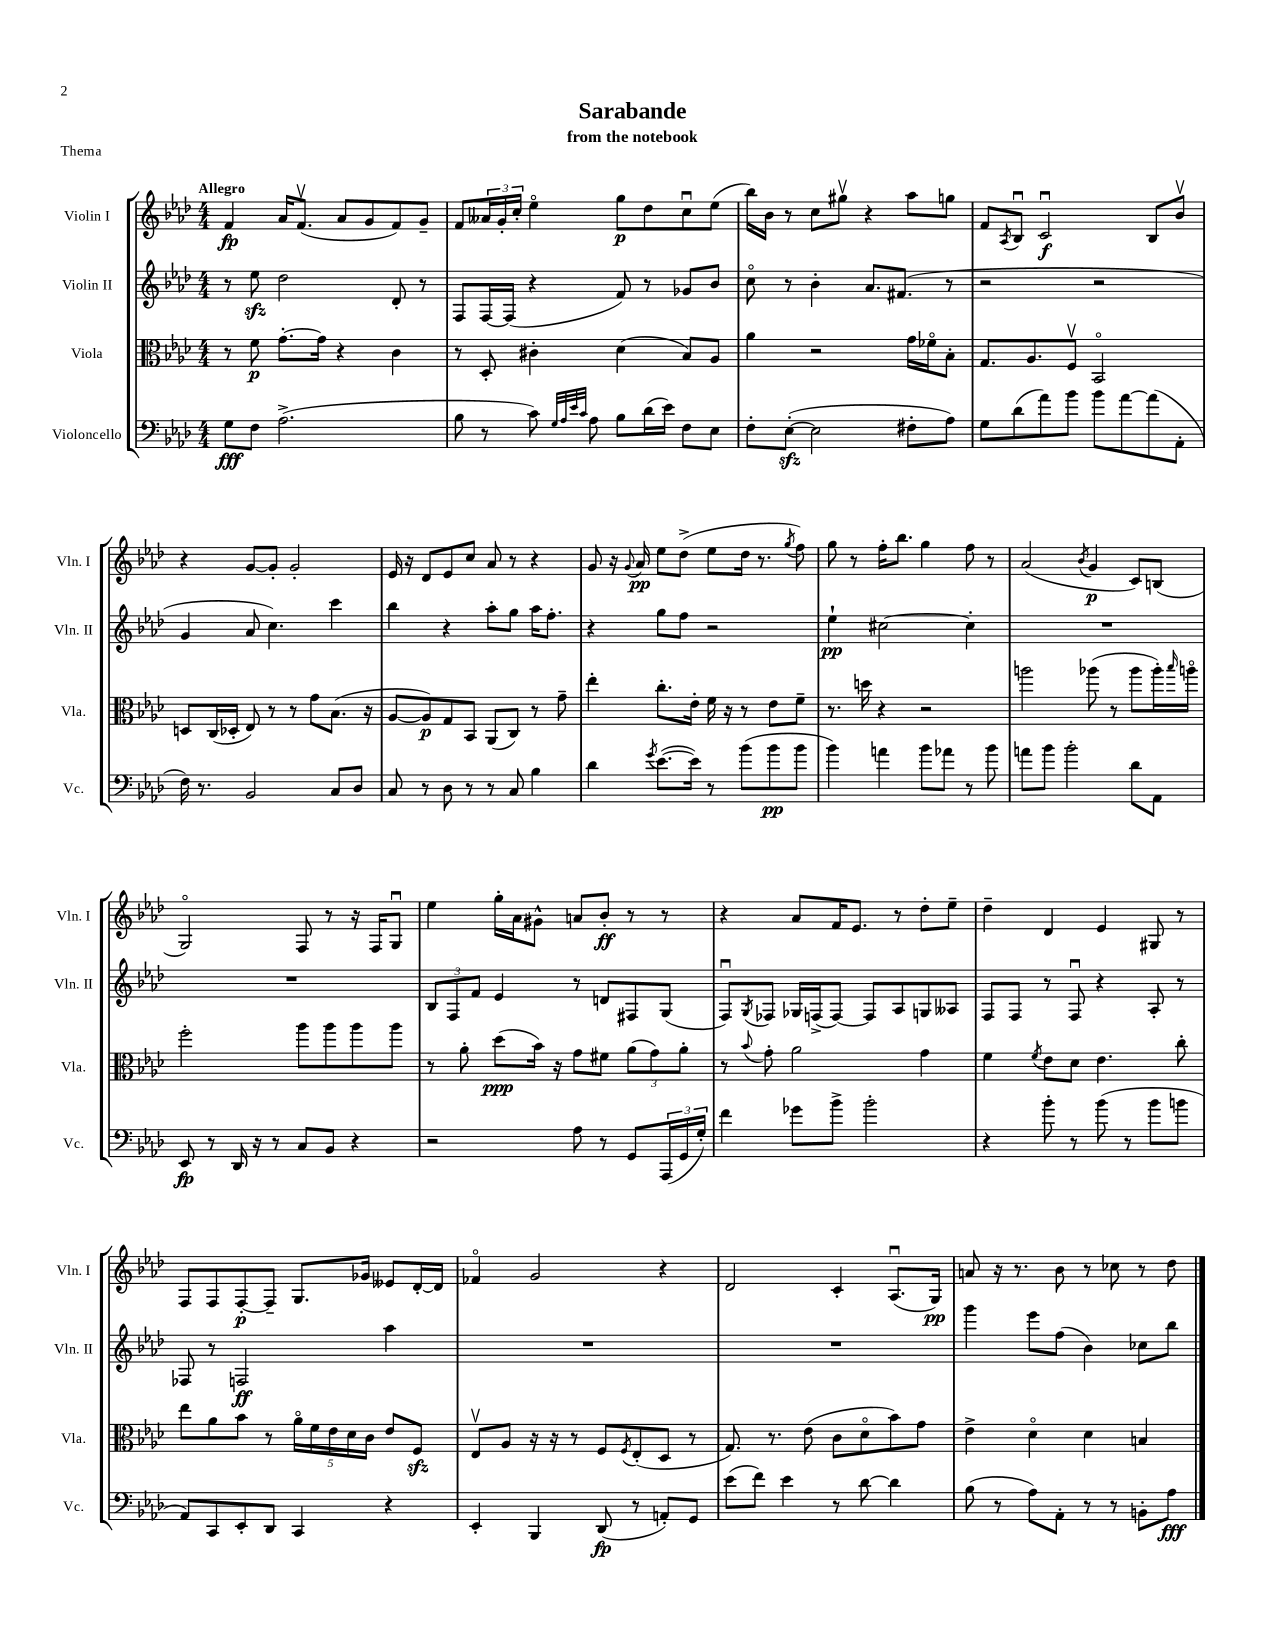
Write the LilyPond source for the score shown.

\header { title = "Sarabande" subtitle = "from the notebook" piece = "Thema" }
<<
\new StaffGroup <<
\new Staff = "s0" \with { instrumentName = "Violin I" shortInstrumentName = "Vln. I" } {
    \clef treble \key aes \major \numericTimeSignature \time 4/4 \tempo "Allegro"
    f'4\fp aes'16 f'8.\upbow( aes'8 g'8 f'8) g'8-- |
    f'8 \tuplet 3/2 { aeses'16 g'16-. c''16-. } ees''4\flageolet g''8\p des''8 c''8\downbow ees''8( |
    bes''16) bes'16 r8 c''8 gis''8\upbow r4 aes''8 g''8 |
    f'8 \acciaccatura { aes8 } bes8\downbow c'2\downbow\f bes8 bes'8\upbow |
    r4 g'8~ g'8-. g'2-. |
    ees'16 r16 des'8 ees'8 c''8 aes'8 r8 r4 |
    g'8 r16 \appoggiatura { g'8 } aes'16\pp ees''8 des''8->( ees''8 des''16 r8. \acciaccatura { g''8 } f''8) |
    g''8 r8 f''16-. bes''8. g''4 f''8 r8 |
    aes'2( \acciaccatura { bes'8 } g'4\p c'8) b8( |
    g2\flageolet) f8 r8 r16 f16 g8\downbow |
    ees''4 g''16-. aes'16 gis'8-^ a'8 bes'8-.\ff r8 r8 |
    r4 aes'8 f'16 ees'8. r8 des''8-. ees''8-- |
    des''4-- des'4 ees'4 gis8 r8 |
    f8 f8 f8~-.\p f8-- g8. ges'16 eeses'8 des'16~-. des'16 |
    fes'4\flageolet g'2 r4 |
    des'2 c'4-. aes8.\downbow( g16\pp) |
    a'8 r16 r8. bes'8 r8 ces''8 r8 des''8 \bar "|." |
}
\new Staff = "s1" \with { instrumentName = "Violin II" shortInstrumentName = "Vln. II" } {
    \clef treble \key aes \major \numericTimeSignature \time 4/4
    r8 ees''8\sfz des''2 des'8-. r8 |
    f8 f16~ f16( r4 f'8) r8 ges'8 bes'8 |
    c''8\flageolet r8 bes'4-. aes'8. fis'8.( r8 |
    r2 r2 |
    g'4 aes'8 c''4.) c'''4 |
    bes''4 r4 aes''8-. g''8 aes''16 f''8.-. |
    r4 g''8 f''8 r2 |
    ees''4-!\pp cis''2~ cis''4-. |
    R1 |
    R1 |
    \tuplet 3/2 { bes8 f8 f'8 } ees'4 r8 d'8 fis8 g8( |
    f8\downbow) \acciaccatura { g8 } fes8 ges16 f16->( f8~) f8 aes8 g8 aeses8 |
    f8 f8 r8 f8\downbow r4 aes8-. r8 |
    fes8 r8 f2\ff aes''4 |
    R1 |
    R1 |
    g'''4 ees'''8 f''8( bes'4) ces''8 bes''8 \bar "|." |
}
\new Staff = "s2" \with { instrumentName = "Viola" shortInstrumentName = "Vla." } {
    \clef alto \key aes \major \numericTimeSignature \time 4/4
    r8 f'8\p g'8.~-. g'16 r4 c'4 |
    r8 des8-. cis'4-. des'4( bes8) aes8 |
    aes'4 r2 g'16 fes'16\flageolet bes8-. |
    g8. aes8. f8\upbow bes,2\flageolet |
    d8 c16( des16-. ees8) r8 r8 g'8 bes8.( r16 |
    aes8~ aes8\p) g8 bes,8 aes,8( c8) r8 g'8-- |
    ees''4-. c''8.-. ees'16-. f'16 r16 r8 ees'8 f'8-- |
    r8. d''16 r4 r2 |
    a''2 aes''8( r8 aes''8 aes''16-.) \grace { bes''16 } a''16\flageolet |
    f''2-. aes''8 aes''8 aes''8 aes''8 |
    r8 aes'8-. des''8\ppp( bes'16) r16 g'8 fis'8 \tuplet 3/2 { aes'8( g'8) aes'8-. } |
    r8 \appoggiatura { bes'8 } g'8-. aes'2 g'4 |
    f'4 \acciaccatura { f'8 } ees'8 des'8 ees'4. c''8-. |
    ees''8 aes'8 bes'8 r8 \tuplet 5/4 { aes'16\flageolet f'16 ees'16 des'16 c'16 } ees'8 f8\sfz |
    ees8\upbow aes8 r16 r16 r8 f8 \acciaccatura { f8 } ees8-.( des8 r8 |
    g8.) r8. ees'8( c'8 des'8\flageolet bes'8) g'8 |
    ees'4-> des'4\flageolet des'4 b4 \bar "|." |
}
\new Staff = "s3" \with { instrumentName = "Violoncello" shortInstrumentName = "Vc." } {
    \clef bass \key aes \major \numericTimeSignature \time 4/4
    g8\fff f8 aes2.->( |
    bes8 r8 c'8) \grace { g32 aes32 ees'32 c'32 } aes8 bes8 des'16( ees'16) f8 ees8 |
    f8-. ees8~-.\sfz( ees2 fis8-. aes8) |
    g8 des'8( aes'8) bes'8 bes'8 aes'8~ aes'8( aes,8-. |
    f16) r8. bes,2 c8 des8 |
    c8 r8 des8 r8 r8 c8 bes4 |
    des'4 \acciaccatura { g'8 } ees'8.~( ees'16) r8 bes'8( bes'8\pp bes'8 |
    bes'4) a'4 bes'8 aes'8 r8 bes'8 |
    a'8 bes'8 bes'2-. des'8 aes,8 |
    ees,8\fp r8 des,16 r16 r8 c8 bes,8 r4 |
    r2 aes8 r8 g,8 \tuplet 3/2 { aes,,16( g,16 g16-.) } |
    f'4 ges'8 bes'8-> bes'2-. |
    r4 bes'8-. r8 bes'8( r8 bes'8 b'8 |
    aes,8) c,8 ees,8-. des,8 c,4 r4 |
    ees,4-. bes,,4 des,8\fp( r8 a,8-.) g,8 |
    ees'8( f'8) ees'4 r8 des'8~ des'4 |
    bes8( r8 aes8) aes,8-. r8 r8 b,8-. aes8\fff \bar "|." |
}
>>
>>
\layout { \context { \Score \remove "Bar_number_engraver" } }
